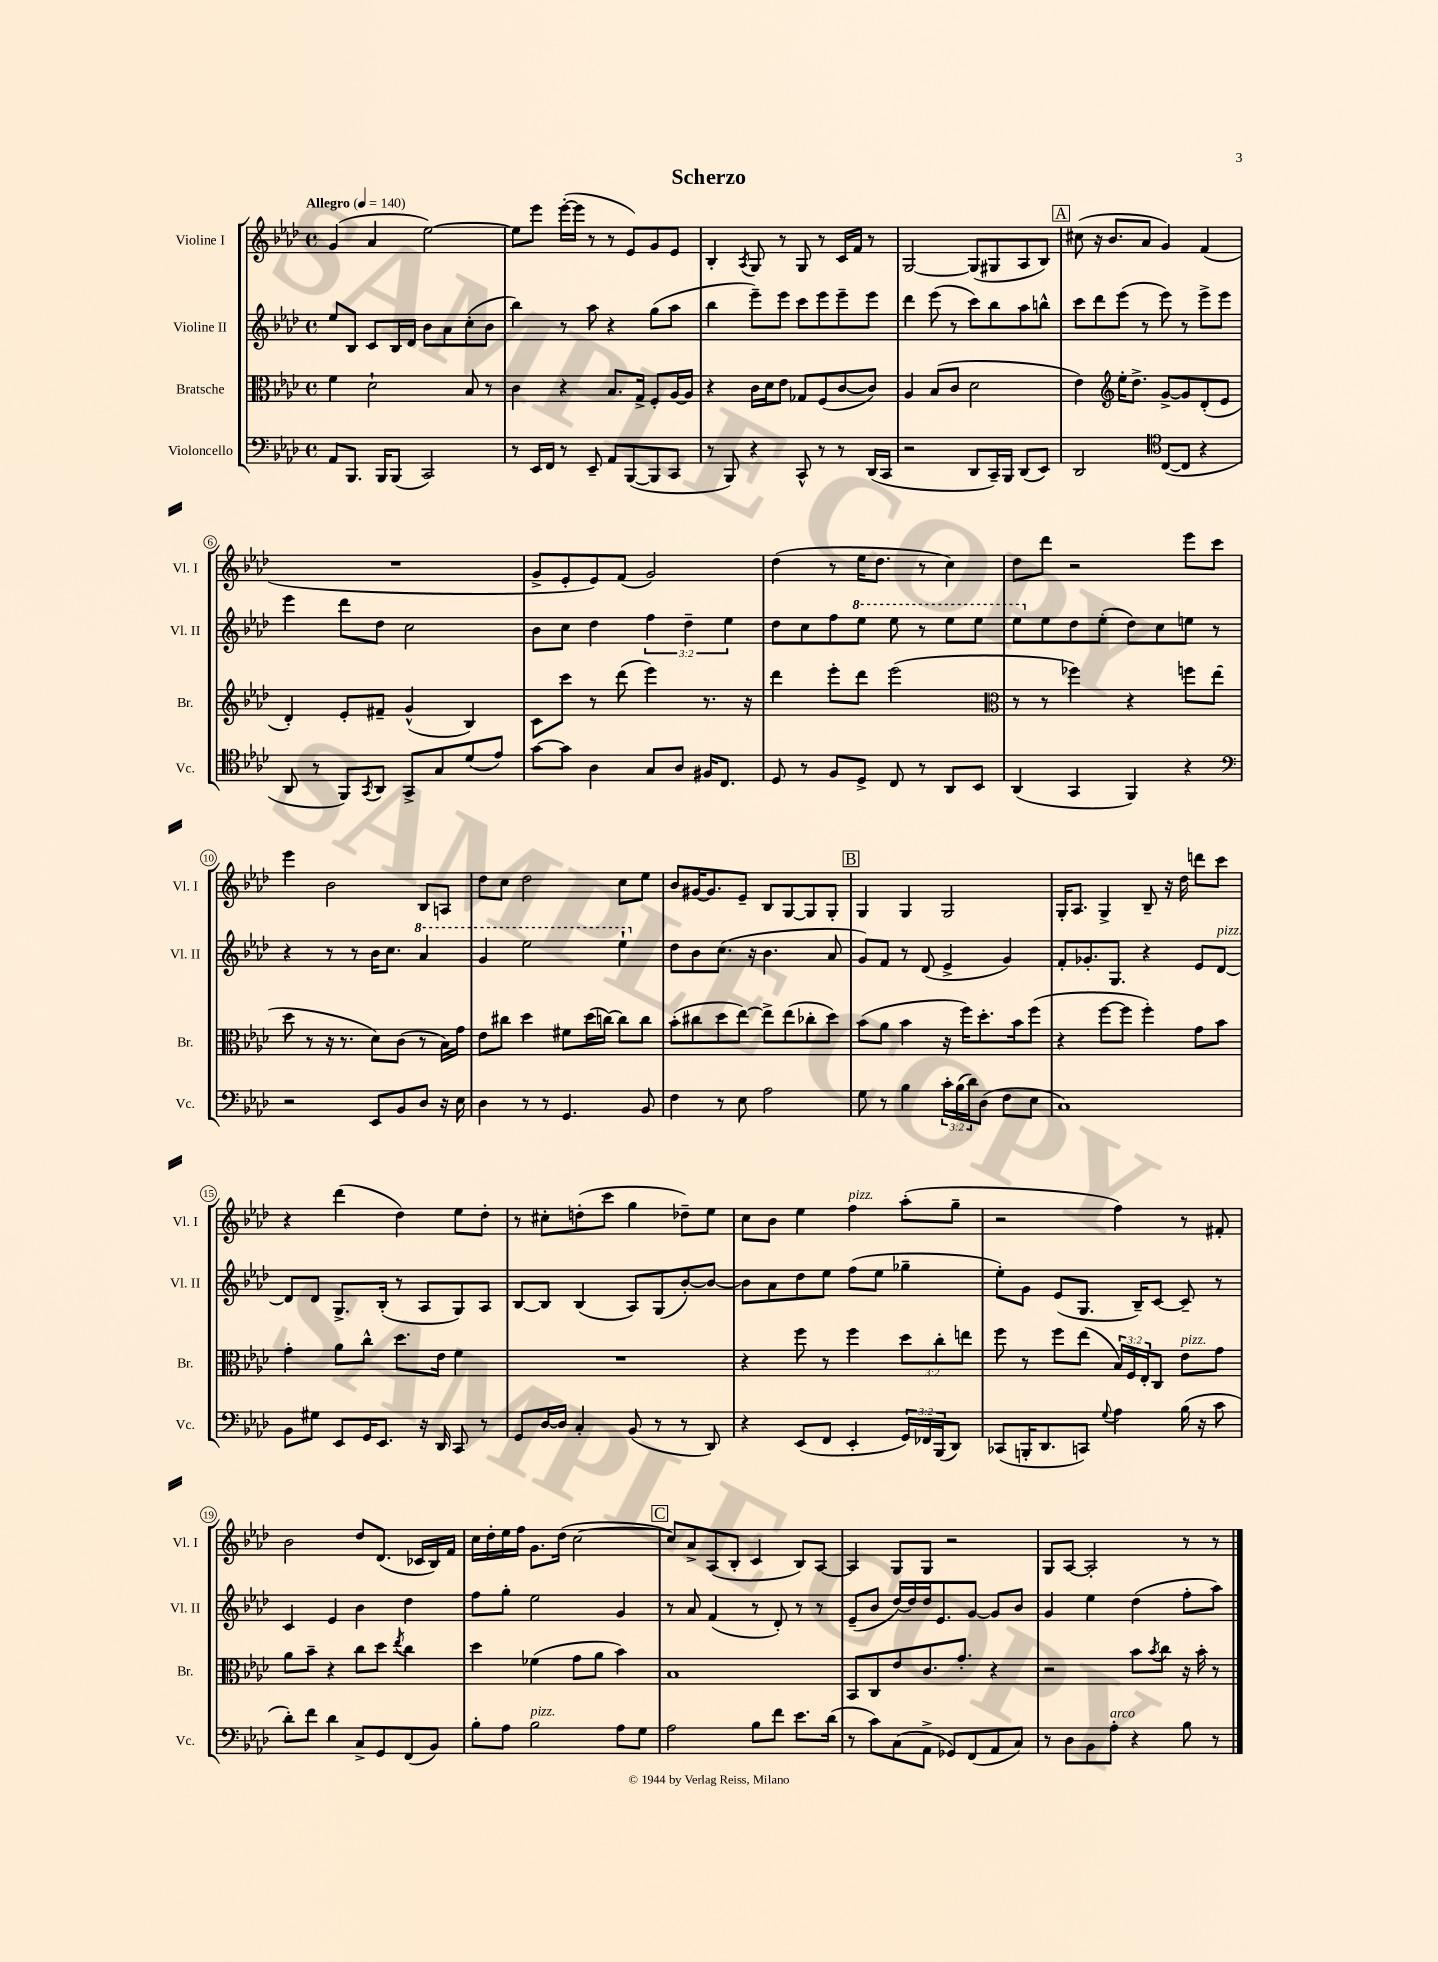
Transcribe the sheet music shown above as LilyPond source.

\header { title = "Scherzo" }
<<
\new StaffGroup <<
\new Staff = "s0" \with { instrumentName = "Violine I" shortInstrumentName = "Vl. I" } {
    \clef treble \key aes \major \defaultTimeSignature \time 4/4 \tempo "Allegro" 4 = 140
    g'4( aes'4 ees''2~) |
    ees''8 ees'''8 ees'''16~-.( ees'''16 r8 r8 ees'8) g'8 ees'8 |
    bes4-. \acciaccatura { aes8 } g8 r8 g8 r8 c'16 f'16 r8 |
    g2~ g8( gis8 aes8 bes8) |
    \mark \markup { \box "A" } cis''8( r16 bes'8. aes'8 g'4) f'4( |
    R1 |
    g'8-> ees'8-. ees'8) f'8( g'2) |
    des''4( r8 ees''16 des''8. r8 c''4) |
    des''8 des'''8 r2 ees'''8 c'''8 |
    ees'''4 bes'2 bes8 a8 |
    des''8 c''8 des''2 c''8 ees''8 |
    bes'8 gis'16~ gis'8. ees'8-- bes8 g8~ g8 g8-. |
    \mark \markup { \box "B" } g4 g4 g2 |
    g16-. aes8. g4-> bes8-- r16 des''16 d'''8 c'''8 |
    r4 des'''4( des''4) ees''8 des''8-. |
    r8 cis''8-. d''8-.( c'''8 g''4 des''8--) ees''8 |
    c''8 bes'8 ees''4 f''4^\markup { \italic "pizz." } aes''8-.( g''8-- |
    r2 f''4) r8 fis'8-. |
    bes'2 des''8 des'8.( ces'16 bes16) f'16 |
    c''16 des''16-. ees''16 f''16 g'8. des''16( c''2~ |
    \mark \markup { \box "C" } c''8) aes'8-> aes8( bes8-. c'4 bes8) aes8~ |
    aes4 g8 g8 r2 |
    g8 aes8~ aes2-. r8 r8 \bar "|." |
}
\new Staff = "s1" \with { instrumentName = "Violine II" shortInstrumentName = "Vl. II" } {
    \clef treble \key aes \major \defaultTimeSignature \time 4/4 \override Staff.TupletNumber.text = #tuplet-number::calc-fraction-text
    ees''8 bes8 c'8 bes16 des'16 bes'8 aes'8 c''8-.( bes'8 |
    bes''4) r8 aes''8 r4 g''8( aes''8 |
    bes''4 ees'''8--) ees'''8 c'''8 ees'''8 ees'''8-- ees'''8 |
    des'''4 ees'''8( r8 c'''8) bes''8 aes''8 b''8-^ |
    \mark \markup { \box "A" } c'''8 des'''8 ees'''8( r8 ees'''8) r8 ees'''8-> ees'''8 |
    ees'''4 des'''8 des''8 c''2 |
    bes'8 c''8 des''4 \tuplet 3/2 { f''4 des''4-- ees''4 } |
    des''8 c''8 f''8 \ottava #1 ees'''8 ees'''8 r8 ees'''8 ees'''8 |
    ees'''8 \ottava #0 ees''8 des''8 ees''8-.( des''8) c''8 e''8 r8 |
    r4 r8 r8 bes'16 c''8. \ottava #1 aes''4 |
    g''4 ees'''2 ees'''4-! \ottava #0 |
    des''8 bes'8 c''8.( r16 bes'4. aes'8 |
    \mark \markup { \box "B" } g'8) f'8 r8 des'8( ees'4-> g'4) |
    f'8-. ges'8.-. g8. r4 ees'8 des'8~^\markup { \italic "pizz." } |
    des'8 des'8 g8.-> bes16-.( r8 aes8 g8) aes8 |
    bes8~ bes8 bes4( aes8) g8( bes'8~-.) bes'8~ |
    bes'8 aes'8 des''8 ees''8 f''8( ees''8 ges''4-- |
    ees''8-.) g'8 ees'8( g8. bes16--) c'8~ c'8-- r8 |
    c'4 ees'4 bes'4 des''4 |
    f''8 g''8-. ees''2 g'4 |
    \mark \markup { \box "C" } r8 aes'8 f'4( r8 des'8-.) r8 r8 |
    ees'8--( bes'8 des''16~) des''16 des''16 ees'8. g'8~ g'8 bes'8 |
    g'4 ees''4 des''4( f''8-. aes''8) \bar "|." |
}
\new Staff = "s2" \with { instrumentName = "Bratsche" shortInstrumentName = "Br." } {
    \clef alto \key aes \major \defaultTimeSignature \time 4/4 \override Staff.TupletNumber.text = #tuplet-number::calc-fraction-text
    f'4 des'2-! bes8 r8 |
    c'4 r4 bes8. g16-> f8-. aes16~ aes16 |
    r4 c'16 des'16 ees'8 ges8 f8( c'8~ c'8) |
    aes4 bes8( c'8 des'2 |
    \mark \markup { \box "A" } ees'4) \clef treble ees''16-. des''8.-> g'8~-> g'8 des'8-.( ees'8 |
    des'4-.) ees'8-. fis'8-- g'4-^( bes4) |
    c'8 c'''8 r8 des'''8( ees'''4) r8. r16 |
    des'''4 ees'''8-. des'''8 ees'''2( |
    \clef alto r8 r8 fes''4) r4 f''8 ees''8( |
    des''8 r8 r16 r8. des'8) c'8( r8 bes16) g'16 |
    ees'8 cis''8 des''4 fis'8 des''16( c''16~) c''8 c''8 |
    bes'8-.( cis''8 des''8 ees''8~) ees''8-> ees''8( ces''8-. des''8) |
    \mark \markup { \box "B" } bes'8( aes'8 bes'4 r16 f''16) des''8.-. bes'16 f''8( |
    r4 f''8~ f''8 f''4-.) g'8 bes'8 |
    g'4-. aes'8 c''8-^ des''8. ees'16 f'4 |
    R1 |
    r4 f''8 r8 f''4 \tuplet 3/2 { des''8 c''8-. e''8 } |
    f''8 r8 f''8 ees''8( \tuplet 3/2 { bes16) f16 ees16-. } c8 ees'8^\markup { \italic "pizz." } g'8 |
    aes'8 bes'8-- r4 c''8 des''8 \acciaccatura { ees''8 } c''4 |
    des''4 fes'4( g'8 aes'8 bes'4) |
    \mark \markup { \box "C" } bes1 |
    bes,8 c8 ees'8 c'8. g'8.-. r4 |
    r2 bes'8 \acciaccatura { bes'8 } c''8 r16 bes'16-. r8 \bar "|." |
}
\new Staff = "s3" \with { instrumentName = "Violoncello" shortInstrumentName = "Vc." } {
    \clef bass \key aes \major \defaultTimeSignature \time 4/4 \override Staff.TupletNumber.text = #tuplet-number::calc-fraction-text
    aes,8 bes,,8. bes,,16 bes,,8( c,2) |
    r8 ees,16 f,16 r8 ees,8-- aes,8 bes,,8~( bes,,8 c,8 |
    r8 bes,,8) r4 c,8-^ r8 r8 des,16( c,16 |
    r2 des,8 c,16--) bes,,16 des,8( ees,8) |
    \mark \markup { \box "A" } des,2 \clef tenor c8~( c8 r4 |
    aes,8 r8 f,8) \acciaccatura { g,8 } aes,8 g,8-> g8 des'8( ees'8) |
    g'8~ g'8 aes4 g8 aes8 fis16 c8. |
    des8 r8 f8 des8-> c8 r8 aes,8 bes,8 |
    aes,4( g,4 f,4) r4 |
    \clef bass r2 ees,8 bes,8 des8 r16 ees16 |
    des4 r8 r8 g,4. bes,8 |
    f4 r8 ees8 aes2 |
    \mark \markup { \box "B" } g8 r8 bes4 \tuplet 3/2 { c'16-. bes16( des'16) } des8( f8 ees8 |
    c1) |
    bes,8 gis8 ees,8 g,16 ees,8. r16 des,16 c,8 r8 |
    g,8 des16~ des16 c4-. bes,8( r8 r8 des,8) |
    r4 ees,8( f,8 ees,4-. \tuplet 3/2 { g,16) fes,16 bes,,16( } des,8) |
    ces,8( b,,16-. des,8. c,8) \appoggiatura { g8 } aes4 bes16( r16 c'8 |
    des'8-.) f'8 des'4 c8-> g,8 f,8( bes,8) |
    bes8-. aes8 bes2^\markup { \italic "pizz." } aes8 g8 |
    \mark \markup { \box "C" } aes2 bes8 f'8 ees'8. des'16( |
    r8 c'8) c8( aes,8-> ges,8) f,8( aes,8 c8) |
    r8 des8 bes,8 aes8-.^\markup { \italic "arco" } r4 bes8 r8 \bar "|." |
}
>>
>>
\layout { \context { \Score \override BarNumber.stencil = #(make-stencil-circler 0.1 0.3 ly:text-interface::print) } }
